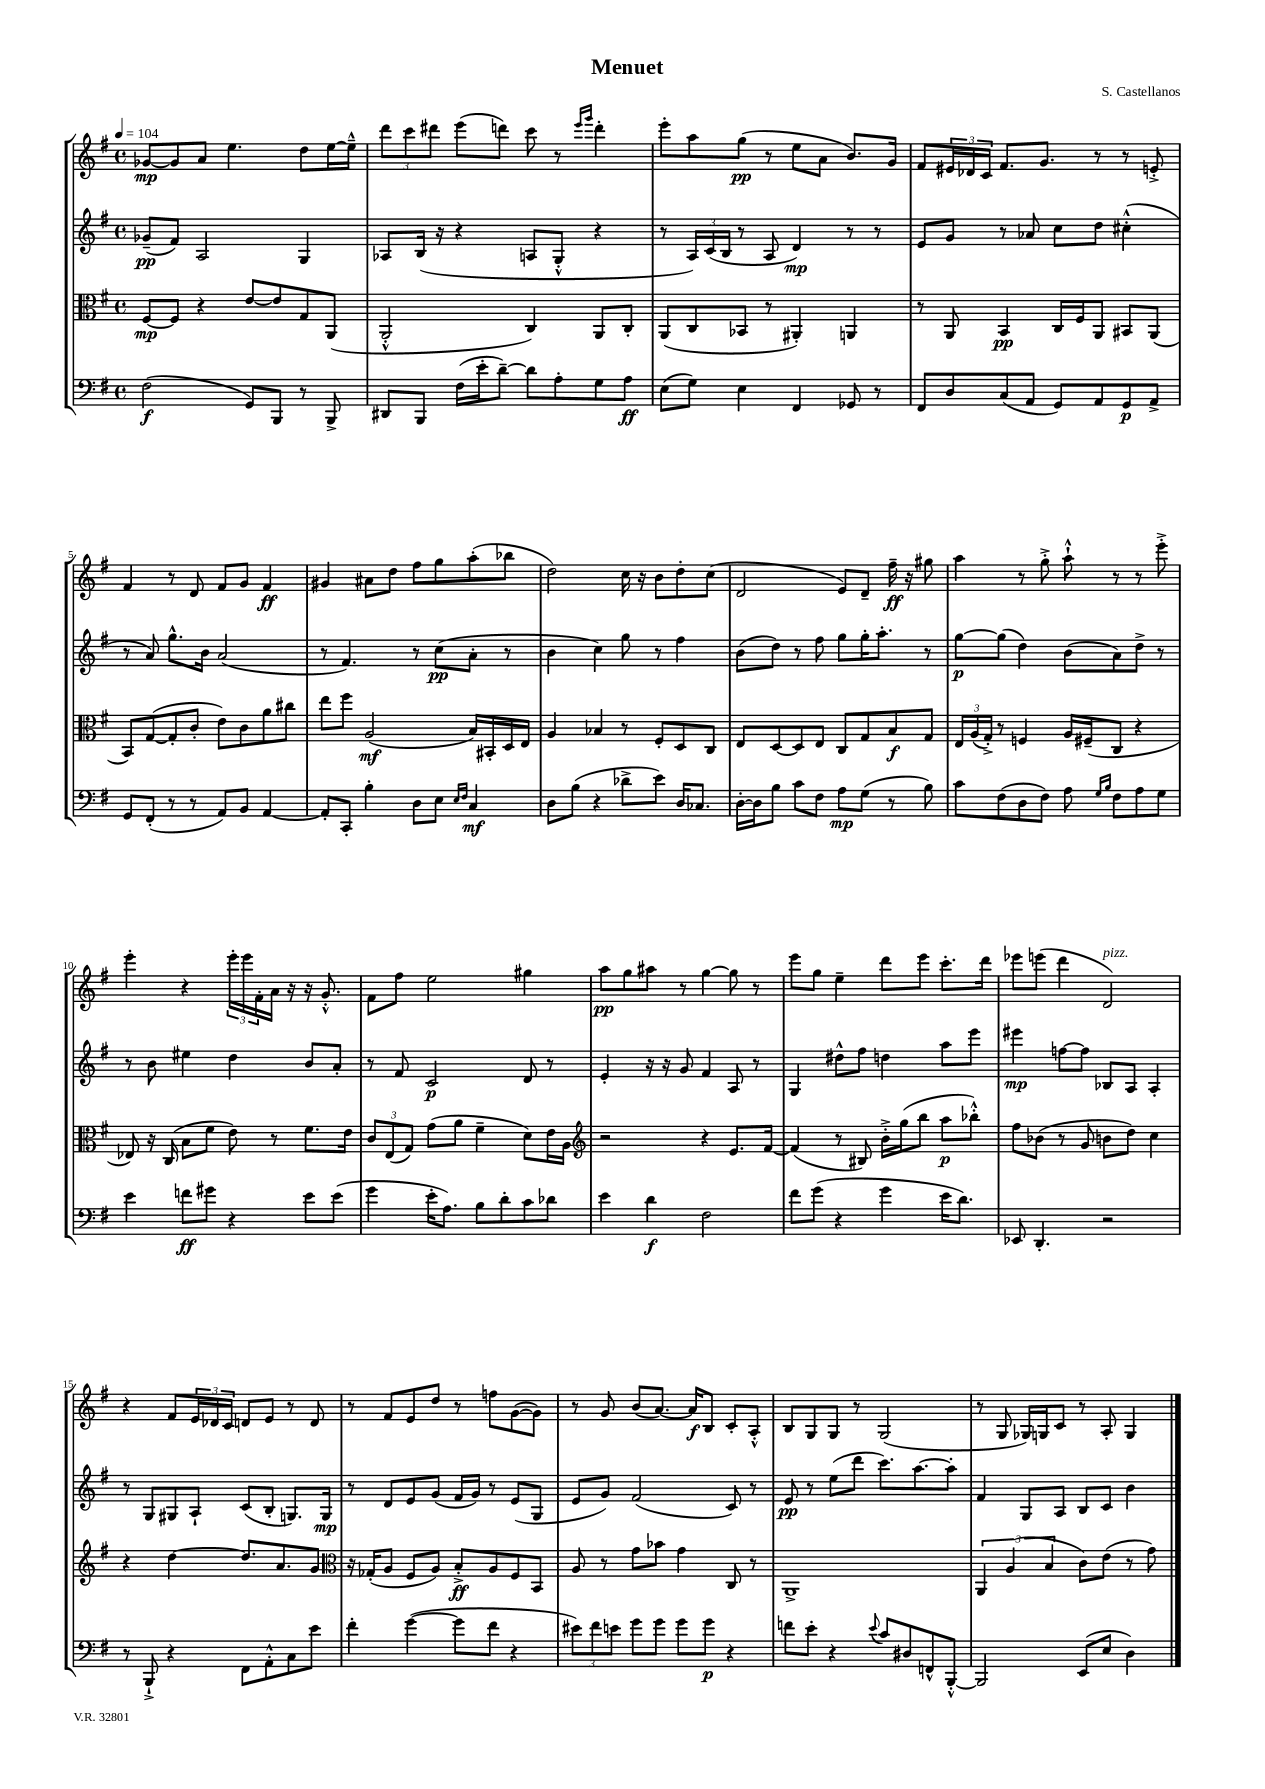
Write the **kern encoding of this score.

**kern	**kern	**kern	**kern
*staff4	*staff3	*staff2	*staff1
*clefF4	*clefC3	*clefG2	*clefG2
*k[f#]	*k[f#]	*k[f#]	*k[f#]
*M4/4	*M4/4	*M4/4	*M4/4
*met(c)	*met(c)	*met(c)	*met(c)
*MM104	*MM104	*MM104	*MM104
(2F#	[8F#	(8g-~	[8g-
.	8F#]	8f#)	8g-]
.	4r	2A	8a
.	.	.	4.ee
8GG)	[8e	.	.
8BBB	8e]	.	.
8r	8G	4G	8dd
8BBB^	(8AA	.	[16ee
.	.	.	16ee~^^]
=	=	=	=
8DD#	2AA'^^	8A-	12ddd
.	.	.	12ccc
8BBB	.	(16B	.
.	.	.	12ddd#
.	.	16r	.
(16F#	.	4r	(8eee
16e'	.	.	.
[8d~)	.	.	8ddd)
8d]	4C)	8A	8ccc
8A'	.	8G'^^	8r
.	.	.	16qqeee
.	.	.	16qqggg
8G	8AA	4r	4ddd'
8A	8C'	.	.
=	=	=	=
(8E	(8AA	8r	8eee'
8G)	8C	24A)	8aa
.	.	(24c	.
.	.	24B	.
4E	8BB-	8r	(8gg
.	8r	8A	8r
4FF#	4AA#')	4d)	8ee
.	.	.	8a
8GG-	4AA	8r	8.b)
8r	.	8r	.
.	.	.	16g
=	=	=	=
8FF#	8r	8e	8f#
8D	8AA	8g	24e#
.	.	.	24d-
.	.	.	24c
(8C	4BB	8r	8.f#
8AA	.	8a-	.
.	.	.	8.g
8GG)	16C	8cc	.
.	16F#	.	.
8AA	8AA	8dd	8r
8GG	8BB#	(4cc#'^^	8r
8AA^	(8AA	.	8e'^
=	=	=	=
8GG	8BB)	8r	4f#
(8FF#'	([8G	8a)	.
8r	8G']	8.gg^^	8r
8r	8c'	.	8d
.	.	16b	.
8AA)	8e)	(2a	8f#
8BB	8c	.	8g
[4AA	8a	.	4f#
.	8cc#	.	.
=	=	=	=
8AA']	8ee	8r	4g#
8CC'	8ff#	4.f#)	.
4B'	(2A	.	8a#
.	.	.	8dd
8D	.	8r	8ff#
8E	.	(8cc	8gg
16qqE	.	.	.
16qqF#	.	.	.
4C	16B)	8a'	(8aa'
.	16BB#'	.	.
.	16D	8r	8bb-
.	16E	.	.
=	=	=	=
8D	4A	4b	2dd)
(8B	.	.	.
4r	4B-	4cc)	.
8d-^	8r	8gg	16cc
.	.	.	16r
8e)	8F#'	8r	8b
16D	8D	4ff#	8dd'
8.C-	.	.	.
.	8C	.	(8cc
=	=	=	=
[16D'	8E	(8b	2d
16D]	.	.	.
8B	[8D	8dd)	.
8c	8D]	8r	.
8F#	8E	8ff#	.
8A	8C	8gg	8e)
(8G	8G	16gg'	8d~
.	.	8.aa'	.
8r	8B	.	16ff#~
.	.	.	16r
8B)	8G	8r	8gg#
=	=	=	=
8c	24E	[8gg	4aa
.	(24A	.	.
.	24G'^)	.	.
(8F#	8r	(8gg]	.
8D	4F	4dd)	8r
8F#)	.	.	8gg'^
8A	16A	(8b	8aa`^^
.	(16F#~	.	.
16qqG	.	.	.
16qqB	.	.	.
8F#	8C	8a)	8r
8A	4r	8dd^	8r
8G	.	8r	8eee'^
=	=	=	=
4e	8E-)	8r	4eee'
.	16r	8b	.
.	(16C	.	.
8f	8B	4ee#	4r
8g#	8f#	.	.
4r	8e)	4dd	24eee'
.	.	.	24eee
.	.	.	24f#'
.	8r	.	16a
.	.	.	16r
8e	8.f#	8b	16r
.	.	.	8.g'^^
(8e	.	8a'	.
.	16e	.	.
=	=	=	=
4g	12c	8r	8f#
.	(12E	.	.
.	.	8f#	8ff#
.	12G)	.	.
16e'	(8g	2c	2ee
8.A)	.	.	.
.	8a	.	.
8B	4f#~	.	.
8d'	.	.	.
8c	8d)	8d	4gg#
8d-	16e	8r	.
.	16A	.	.
=	=	=	=
*	*clefG2	*	*
4e	2r	4e'	8aa
.	.	.	8gg
4d	.	16r	8aa#
.	.	16r	.
.	.	8g	8r
2F#	4r	4f#	[4gg
.	8.e	8A	8gg]
.	.	8r	8r
.	[16f#	.	.
=	=	=	=
8f#	(4f#]	4G	8eee
(8g	.	.	8gg
4r	8r	8dd#^^	4ee~
.	8B#)	8ff#	.
4g	16b'^	4dd	8ddd
.	(16gg	.	.
.	8bb	.	8eee
16e	8aa	8aa	8.ccc'
8.d)	.	.	.
.	8bb-'^^)	8eee	.
.	.	.	16ddd
=	=	=	=
8EE-	8ff#	4eee#	8eee-
4.DD'	(8b-	.	(8eee
.	8r	[8ff	4ddd
.	8g	8ff]	.
2r	8b	8B-	2d)
.	8dd)	8A	.
.	4cc	4A'	.
=	=	=	=
8r	4r	8r	4r
8BBB`^	.	8G	.
4r	[4dd	8G#	8f#
.	.	8A`	24e
.	.	.	24d-
.	.	.	24c
8FF#	8.dd]	(8c	8d
8AA'^^	.	8B'	8e
.	8.a	.	.
8C	.	8.G)	8r
8e	8g	.	8d
.	.	16G	.
=	=	=	=
*	*clefC3	*	*
4f#'	16r	8r	8r
.	(16G-'	.	.
.	8A	8d	8f#
([4g	8F#	8e	8e
.	8A)	(8g	8dd
8g]	8B'^	16f#	8r
.	.	16g)	.
8f#	8A	8r	8ff
4r	8F#	(8e	([8g
.	8BB	8G	8g])
=	=	=	=
12e#)	8A	8e	8r
12f#	.	.	.
.	8r	8g)	8g
12e	.	.	.
8g	8g	(2f#	(8b
8g	8b-	.	[8.a)
8g	4g	.	.
.	.	.	16a]
8g	.	.	8B
4r	8C	8c)	8c'
.	8r	8r	8A'^^
=	=	=	=
8f	1AA^	8e	8B
8e'	.	8r	8G
4r	.	(8ee	8G
.	.	8ddd	8r
8qqe	.	.	.
8c	.	8.ccc)	(2G
8D#	.	.	.
.	.	[8.aa	.
8FF^^	.	.	.
[8BBB'^^	.	8aa']	.
=	=	=	=
2BBB]	6AA	4f#	8r
.	.	.	8G
.	(6A	.	.
.	.	8G	16G-)
.	.	.	16G
.	6B	.	.
.	.	8A	8c
(8EE	8c)	8B	8r
8E	(8e	8c	8A'
4D)	8r	4b	4G
.	8g)	.	.
==	==	==	==
*-	*-	*-	*-
